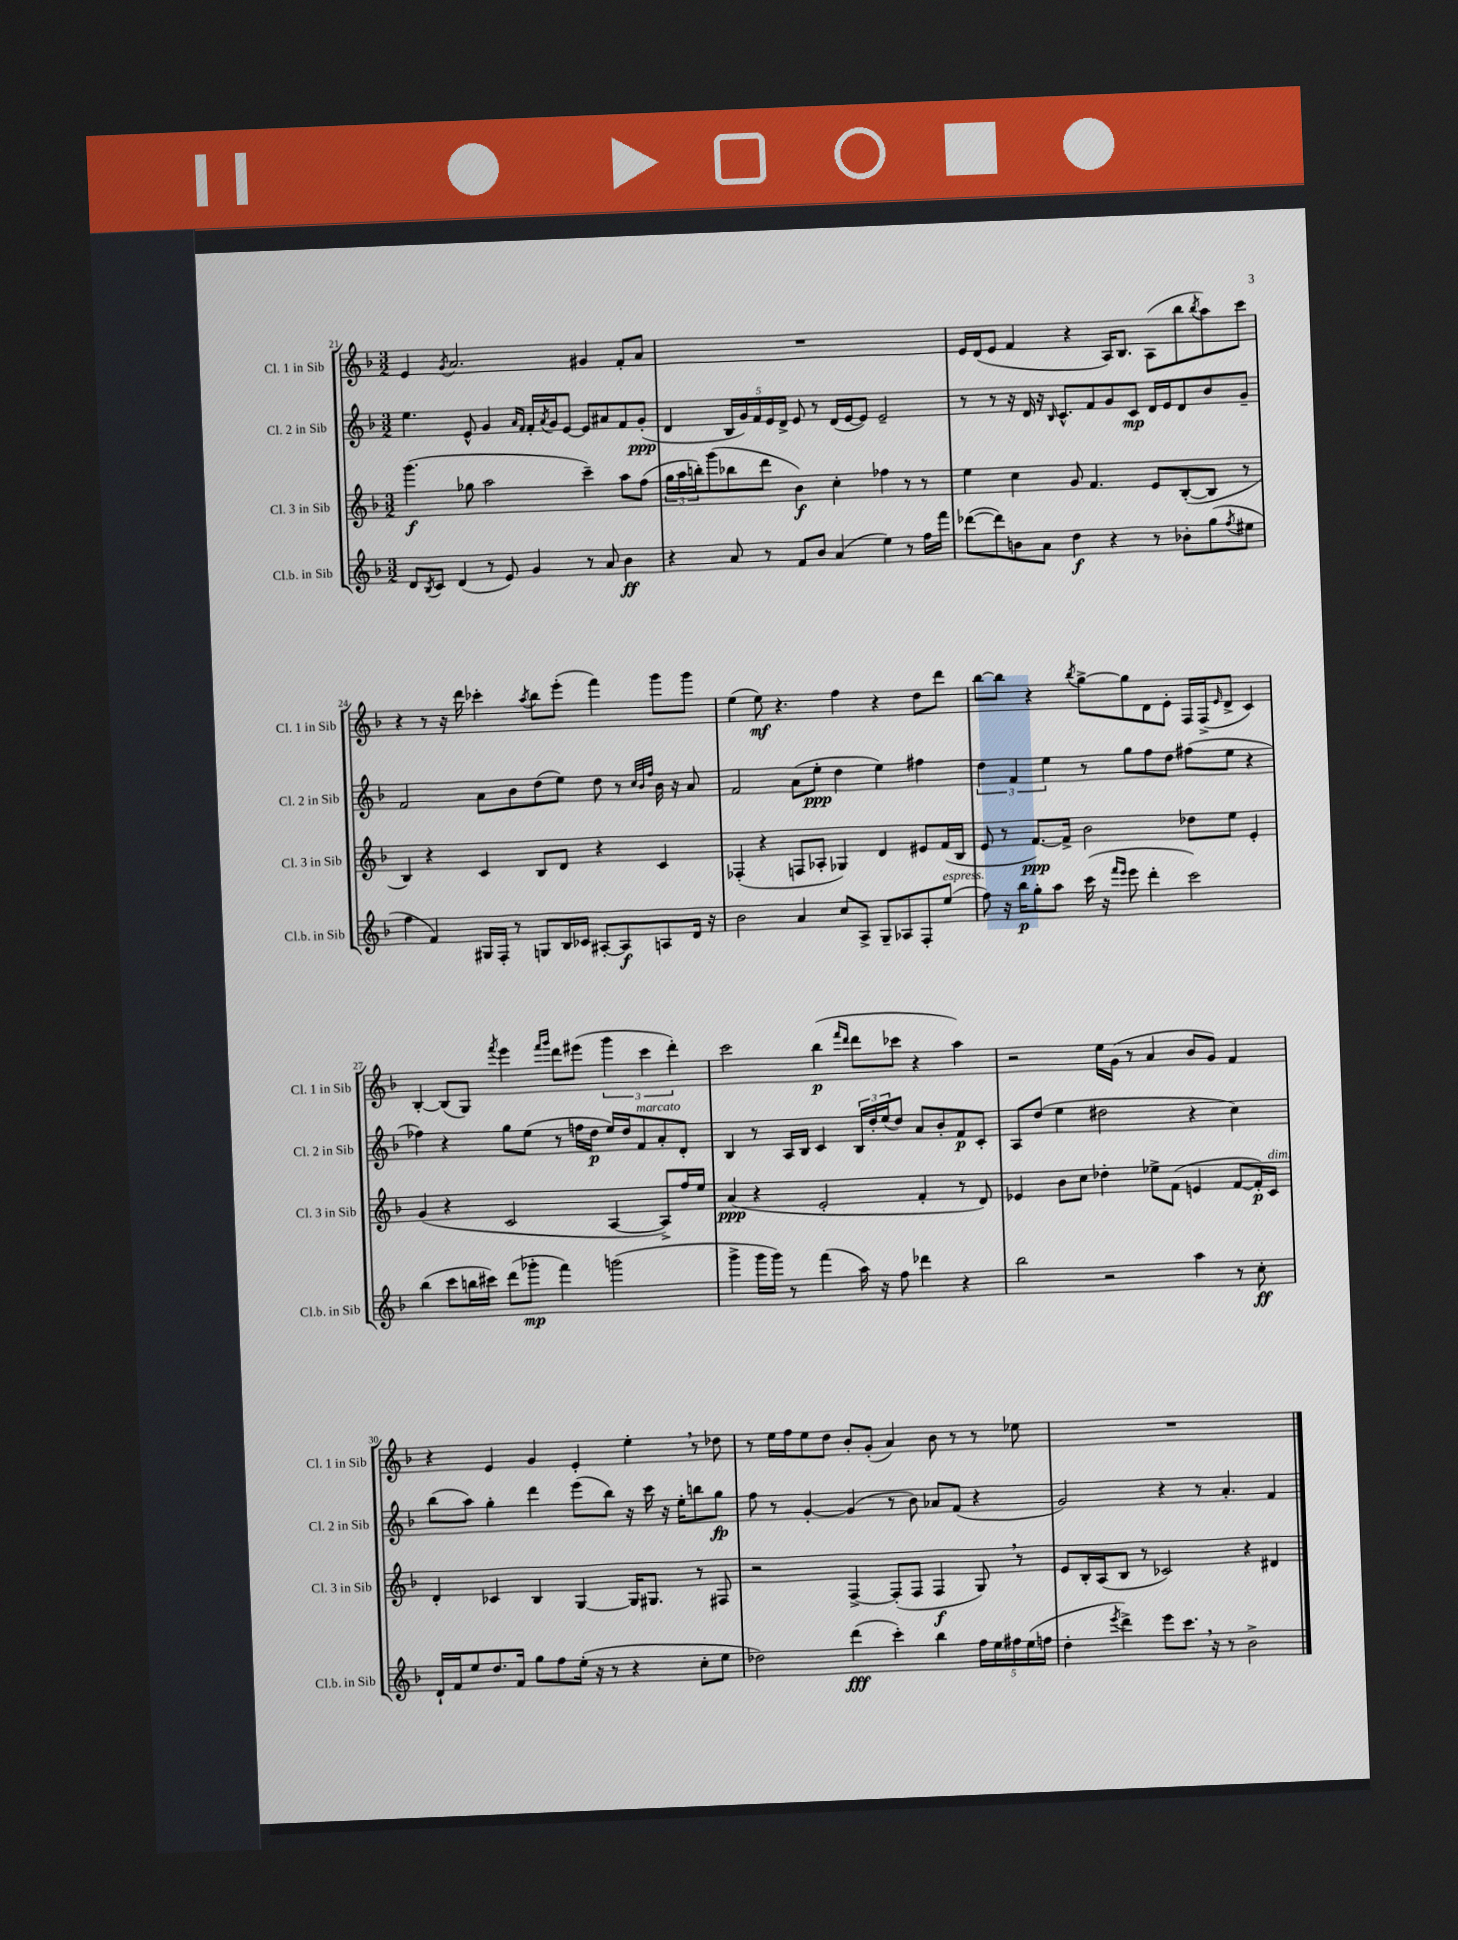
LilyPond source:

<<
\new StaffGroup <<
\new Staff = "s0" \with { instrumentName = "Cl. 1 in Sib" shortInstrumentName = "Cl. 1 in Sib" } {
    \clef treble \key f \major \numericTimeSignature \time 3/2
    e'4 \acciaccatura { g'8 } a'2. gis'4 f'8-. a'8 |
    R1. |
    e'16 d'16( e'8 f'4 r4 a16) bes8. a8( bes''8 \acciaccatura { bes''8 } a''8) c'''8 |
    r4 r8 r16 d'''16 ces'''4-. \acciaccatura { a''8 } bes''8 e'''8-.( f'''4) g'''8 g'''8 |
    e''4( e''8\mf) r4. f''4 r4 d''8 d'''8 |
    bes''8~ bes''8 r4 \acciaccatura { bes''8 } g''8~-> g''8 d'8 e'8-. f16 f16->( \grace { e'16 } d'8-> c'4) |
    bes4~-. bes8( g8) \acciaccatura { f'''8 } e'''4 \grace { f'''16 g'''16 } d'''8 eis'''8( \tuplet 3/2 { g'''4 c'''4 d'''4-.) } |
    c'''2 bes''4\p( \grace { f'''16 d'''16 } d'''8 ces'''8 r4 a''4) |
    r2 e''16 g'16( r8 a'4 bes'8 g'8) f'4 |
    r4 e'4 g'4 e'4-. e''4-. \breathe r8 des''8 |
    r8 e''16 f''16 e''8 d''8 bes'8-. g'8-.( a'4) bes'8 r8 r8 ees''8 |
    R1. \bar "|." |
}
\new Staff = "s1" \with { instrumentName = "Cl. 2 in Sib" shortInstrumentName = "Cl. 2 in Sib" } {
    \clef treble \key f \major \numericTimeSignature \time 3/2
    e''4. e'8-^ g'4 \grace { a'16 f'16 } f'16-. \acciaccatura { a'8 } g'16 e'8~ e'8 ais'8 f'8 g'8-.\ppp( |
    d'4 \tuplet 5/4 { bes16 g'16) f'16 e'16 d'16-> } e'8 r8 d'16( e'16~ e'8) e'2-- |
    r8 r8 r16 d'16 r16 \grace { bes16 } c'8.-^ f'8 g'8 c'8\mp d'16 e'16 d'8 bes'8 g'8-- |
    f'2 a'8 bes'8 d''8( e''8) d''8 r8 \grace { c''32 bes'32 f''32 } bes'16 r16 a'8 |
    f'2 a'8( e''8-.\ppp d''4 e''4) fis''4 |
    \tuplet 3/2 { d''4 f'4 e''4 } r8 g''8 f''8 d''8 fis''8( e''8 r4 |
    fes''4) r4 g''8 e''8( r8 f''16 d''16\p e''16) d''16 f'8^\markup { \italic "marcato" } a'8-. d'8-. |
    bes4 r8 a16 bes16 c'4 \tuplet 3/2 { bes16 d''16-. e''16( } d''8) a'8 bes'8-. f'8\p c'8-. |
    a8 d''8( e''4 dis''2 r4 c''4) |
    bes''8( a''8) g''4-. d'''4 e'''8( bes''8) r16 c'''16 r16 e''16-. b''8 g''8\fp |
    f''8 r8 g'4~-. g'4( r8 bes'8) aes'8 f'8( r4 |
    g'2) r4 r8 a'4.-. f'4 \bar "|." |
}
\new Staff = "s2" \with { instrumentName = "Cl. 3 in Sib" shortInstrumentName = "Cl. 3 in Sib" } {
    \clef treble \key f \major \numericTimeSignature \time 3/2
    g'''4.\f( ges''8 a''2 c'''4--) a''8 f''8( |
    \tuplet 3/2 { g''16 a''16 b''16-.) } g'''8( bes''8 d'''8 bes'4\f) c''4-. fes''4 r8 r8 |
    e''4 c''4 g'8 f'4. e'8 bes8~-.( bes8 r8 |
    bes4) r4 c'4 bes8 d'8 r4 c'4 |
    fes4-.( r4 f8 aes8-. ges4) d'4 eis'8 f'16( bes16 |
    e'8 r8 f'8.~\ppp) f'16-> bes'2 des''8 e''8 e'4-. |
    g'4( r4 c'2 a4~ a8->) f''16 e''16 |
    a'4\ppp( r4 e'2-. f'4-. r8 d'8) |
    ees'4 bes'8 c''8 des''4-. ees''8-> f'8( e'4 f'8~ f'16-.\p) c'16^\markup { \italic "dim." } |
    d'4-. ces'4 bes4 g4~ g16 gis8. r8 fis8 |
    r2 f4~-> f8-.( f8 f4\f g8) \breathe r8 |
    e'8 bes16-. a16( bes8 r8 ces'2) r4 dis'4 \bar "|." |
}
\new Staff = "s3" \with { instrumentName = "Cl.b. in Sib" shortInstrumentName = "Cl.b. in Sib" } {
    \clef treble \key f \major \numericTimeSignature \time 3/2
    d'8 \acciaccatura { bes8 } c'8 d'4( r8 e'8) g'4 r8 a'8 bes'4\ff |
    r4 a'8 r8 f'8 bes'8 a'4( e''4) r8 f''16 f'''16 |
    des'''8~( des'''8) b'8 a'8 d''4\f r4 r8 bes'8-. g''8( \acciaccatura { f''8 } eis''8 |
    f''4 f'4) gis16 f16-. r8 g8 bes16 ces'16 ais8~-. ais8\f a8 d'16 r16 |
    bes'2 a'4 c''8 a8-> g8-- aes8 f8-. e''8^\markup { \italic "espress." }( |
    f''8) r16 bes''16\p g''8-. a''8 c'''16( r16 \grace { f'''16 e'''16 } e'''8 d'''4-. c'''2) |
    bes''4( c'''8 b''16 cis'''16) d'''8( ges'''8-.\mp f'''4) g'''2( |
    g'''4-> g'''16 g'''16) r8 f'''4( a''16) r16 f''8 des'''4 r4 |
    bes''2 r2 a''4 r8 c''8-.\ff |
    d'16-! f'16 e''8 d''8. f'16 g''8 f''8 e''16-.( r16 r8 r4 c''8-. e''8 |
    des''2) d'''4\fff( c'''4-.) bes''4 \tuplet 5/4 { f''16 e''16 fis''16 e''16( f''16 } |
    d''4-. \acciaccatura { e'''8 } d'''4->) e'''8 c'''8. \breathe r16 r8 bes'2-> \bar "|." |
}
>>
>>
\layout { \context { \Score currentBarNumber = #21 } }
